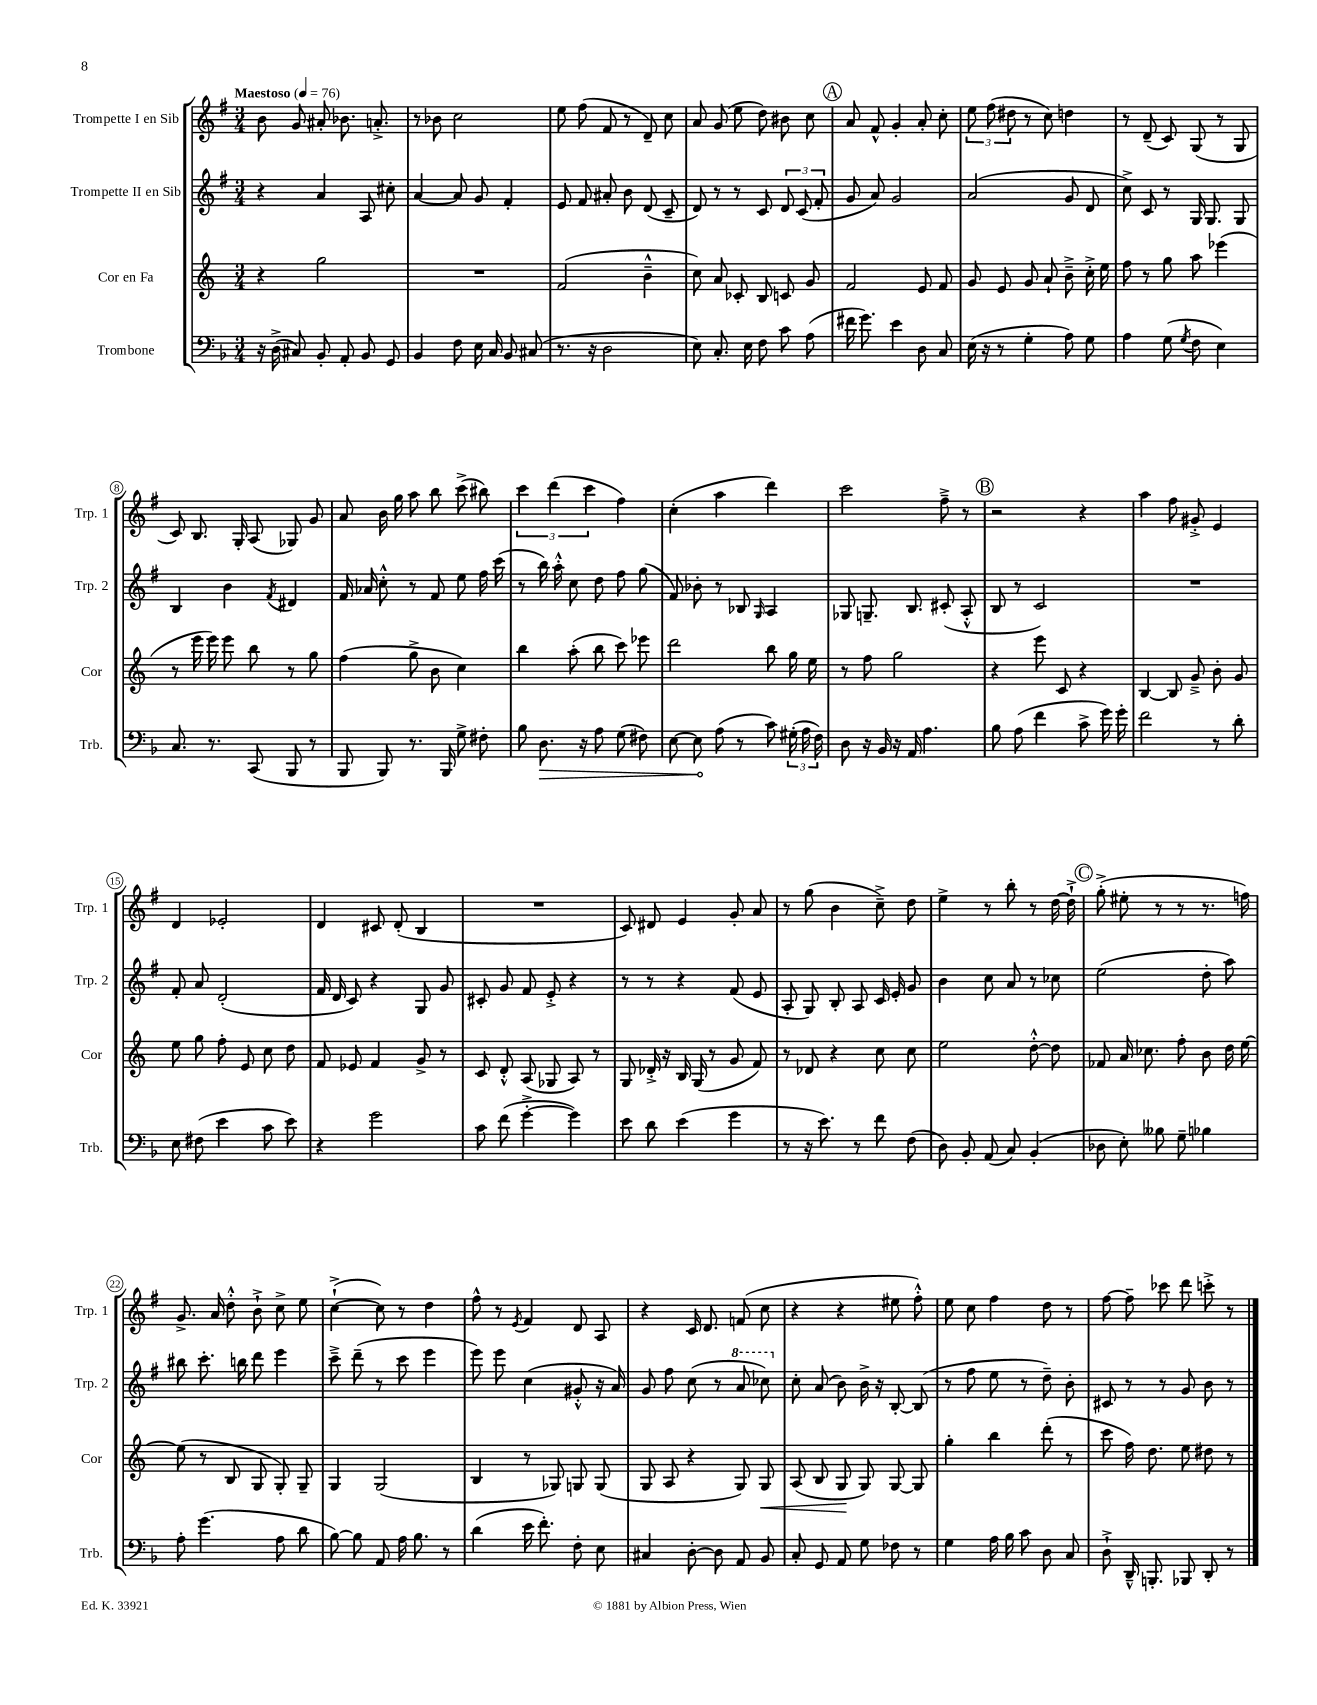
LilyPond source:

<<
\new StaffGroup <<
\new Staff = "s0" \with { instrumentName = "Trompette I en Sib" shortInstrumentName = "Trp. 1" } {
    \clef treble \key g \major \numericTimeSignature \time 3/4 \tempo "Maestoso" 4 = 76
    \autoBeamOff b'8 g'8 ais'8-. bes'8. a'8.-.-> |
    r8 bes'8 c''2 |
    e''8 fis''8( fis'8 r8 d'8--) c''8 |
    a'8 g'8( e''8 d''8) bis'8 c''8 |
    \mark \markup { \circle "A" } a'8 fis'8-^ g'4-. a'8-. c''8-. |
    \tuplet 3/2 { e''8 fis''8( dis''8 } r8 c''8) d''4 |
    r8 d'8--( c'8) g8( r8 g8 |
    c'8) b8. g16-. a8( ges8) g'8 |
    a'8 b'16 g''16 a''8 b''8 c'''8->( bis''8) |
    \tuplet 3/2 { c'''4 d'''4( c'''4 } fis''4) |
    c''4-.( a''4 d'''4) |
    c'''2 fis''8---> r8 |
    \mark \markup { \circle "B" } r2 r4 |
    a''4 fis''8 gis'8-.-> e'4 |
    d'4 ees'2-. |
    d'4 cis'8 d'8-.( b4 |
    R2. |
    c'8) dis'8 e'4 g'8-. a'8 |
    r8 g''8( b'4 c''8--->) d''8 |
    e''4-> r8 b''8-. r8 d''16~ d''16-!-> |
    \mark \markup { \circle "C" } g''8-.->( eis''8-. r8 r8 r8. f''16) |
    g'8.-> a'16 d''8-.-^ b'8-!-> c''8-> e''8 |
    c''4~-!->( c''8) r8 d''4 |
    fis''8-^ r8 \acciaccatura { e'8 } fis'4 d'8 a8 |
    r4 c'16 d'8. f'8( c''8 |
    r4 r4 eis''8 fis''8-.-^) |
    e''8 c''8 fis''4 d''8 r8 |
    fis''8~ fis''8-- ces'''8 d'''8 c'''8-.-> r8 \bar "|." |
}
\new Staff = "s1" \with { instrumentName = "Trompette II en Sib" shortInstrumentName = "Trp. 2" } {
    \clef treble \key g \major \numericTimeSignature \time 3/4
    \autoBeamOff r4 a'4 a8 cis''8-. |
    a'4~ a'8 g'8 fis'4-. |
    e'8 fis'8 ais'8-. b'8 d'8( c'8-- |
    d'8) r8 r8 c'8 \tuplet 3/2 { d'8 c'8( fis'8-. } |
    \mark \markup { \circle "A" } g'8 a'8) g'2 |
    a'2( g'8 d'8 |
    c''8->) c'8 r8 g16 g8. g8 |
    b4 b'4 \acciaccatura { fis'8 } dis'4 |
    fis'16 aes'16 c''8-.-^ r8 fis'8 e''8 fis''16 c'''16( |
    r8 b''16) a''16-.-^ c''8 d''8 fis''8 g''8( |
    fis'8) bes'8-. r8 bes8 \grace { g16 } a4 |
    ges8 g8.-- b8. cis'8-.( a8-.-^ |
    \mark \markup { \circle "B" } b8 r8 c'2) |
    R2. |
    fis'8-. a'8 d'2-.( |
    fis'16 d'16 c'8) r4 g8 g'8 |
    cis'8-. g'8 fis'8 e'8-.-> r4 |
    r8 r8 r4 fis'8( e'8 |
    a8-. g8) b8-. a8 c'16 e'16-. g'8 |
    b'4 c''8 a'8 r8 ces''8 |
    \mark \markup { \circle "C" } e''2( d''8-. a''8) |
    bis''8 c'''8.-. b''16 d'''8 e'''4 |
    c'''8---> d'''8--( r8 c'''8 e'''4 |
    e'''8) e'''8 c''4( gis'8-.-^ r16 a'16) |
    g'8 fis''8 c''8( r8 \ottava #1 a''8 ces'''8) \ottava #0 |
    c''8-. a'8( b'8) b'16-> r16 b8~-. b8( |
    r8 fis''8 e''8 r8 d''8--) b'8-. |
    cis'8 r8 r8 g'8 b'8 r8 \bar "|." |
}
\new Staff = "s2" \with { instrumentName = "Cor en Fa" shortInstrumentName = "Cor" } {
    \clef treble \key c \major \numericTimeSignature \time 3/4
    \autoBeamOff r4 g''2 |
    R2. |
    f'2( b'4---^ |
    c''8) a'8 ces'8-. b8 c'8 g'8 |
    \mark \markup { \circle "A" } f'2 e'8 f'8 |
    g'8 e'8 g'8 a'8-! b'8---> c''16-.-> e''16 |
    f''8 r8 g''8 a''8 ees'''4( |
    r8 e'''16 e'''16) e'''8 b''8 r8 g''8 |
    f''4( g''8-> b'8 c''4) |
    b''4 a''8-.( b''8 c'''8) ees'''8 |
    d'''2 b''8 g''16 e''16 |
    r8 f''8 g''2 |
    \mark \markup { \circle "B" } r4 e'''8 c'8 r4 |
    b4~ b8 g'8---> b'8-. g'8 |
    e''8 g''8 f''8-. e'8 c''8 d''8 |
    f'8 ees'8 f'4 g'8-> r8 |
    c'8 d'8-.-^ a8( ges8 a8) r8 |
    g8 des'16-.-> r16 b16 g16( r8 g'8 f'8) |
    r8 des'8 r4 c''8 c''8 |
    e''2 d''8~-.-^ d''8 |
    \mark \markup { \circle "C" } fes'8 a'16 ces''8. f''8-. b'8 d''16 e''16~ |
    e''8( r8 b8 g8 g8-.) g8-- |
    g4 g2( |
    b4 r8 ges8) g8 g8( |
    g8 a8 r4 g8) g8\< |
    a8( b8 g8\! g8) g8~ g8 |
    g''4-. b''4 d'''8-.( r8 |
    c'''8 f''16) d''8. e''8 dis''8 r8 \bar "|." |
}
\new Staff = "s3" \with { instrumentName = "Trombone" shortInstrumentName = "Trb." } {
    \clef bass \key f \major \numericTimeSignature \time 3/4
    \autoBeamOff r16 d16->( cis8) bes,8-. a,8-. bes,8 g,8 |
    bes,4 f8 e16 c16 bes,8 cis8( |
    r8. r16 d2 |
    e8) c8.-. e16 f8 c'8 a8( |
    \mark \markup { \circle "A" } fis'16 g'8.) e'4 d8 c8 |
    e16( r16 r8 g4-. a8) g8 |
    a4 g8( \acciaccatura { g8 } f8 e4) |
    c8. r8. c,8( bes,,8 r8 |
    bes,,8 bes,,8) r8. bes,,16 g8-> fis8-. |
    bes8 \once \override Hairpin.circled-tip = ##t d8.\> r16 a8 g8( fis8) |
    e8~ e8\! a8( r8 c'8) \tuplet 3/2 { gis16-.( a16 f16) } |
    d8 r16 bes,16 r16 a,16 a4. |
    \mark \markup { \circle "B" } bes8 a8( f'4 c'8-> g'16) g'16-. |
    f'2 r8 d'8-. |
    e8 fis8( e'4 c'8 e'8) |
    r4 g'2 |
    c'8 f'8( g'4~-.-> g'4) |
    e'8 d'8 e'4( g'4 |
    r8 r16 e'8.) r8 f'8 f8( |
    d8) bes,8-. a,8( c8) bes,4-.( |
    \mark \markup { \circle "C" } des8 e8-.) beses8 g8-- bes4 |
    a8-. g'4.( a8 d'8 |
    bes8~) bes8 a,8 a16 bes8. r8 |
    d'4( e'16 f'8.-.) f8-. e8 |
    cis4 d8~-. d8 a,8 bes,8 |
    c8-. g,8 a,8 g8 fes8 r8 |
    g4 a16 bes16 c'8 d8 c8 |
    d8-!-> d,16---^ b,,8.-. bes,,8 d,8-. r8 \bar "|." |
}
>>
>>
\layout { \context { \Score \override BarNumber.stencil = #(make-stencil-circler 0.1 0.3 ly:text-interface::print) } }
